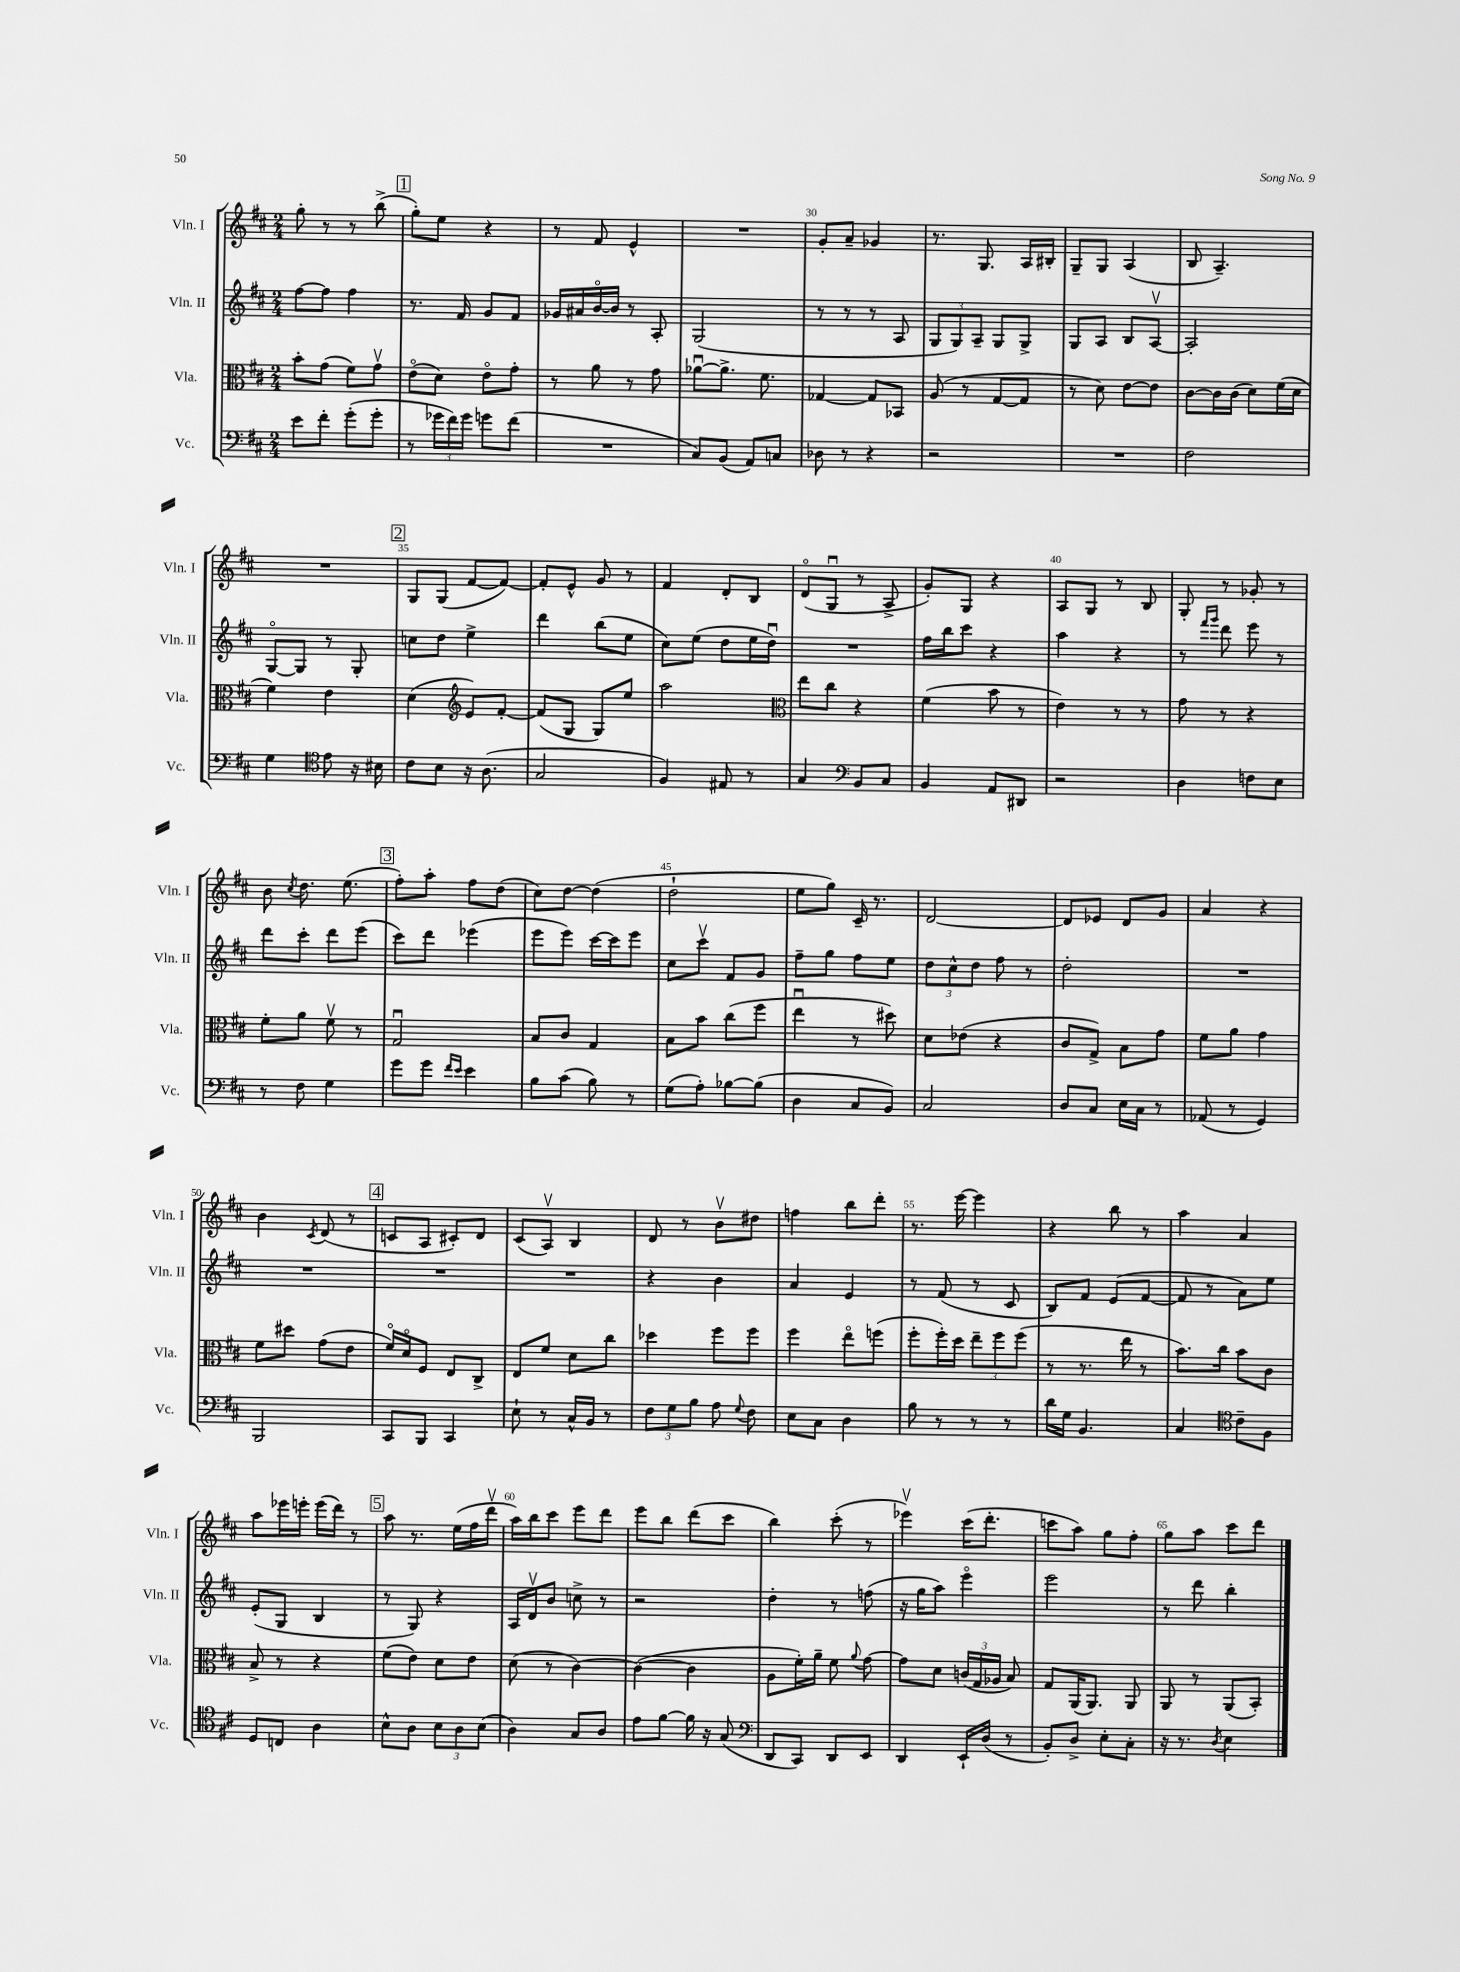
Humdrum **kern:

**kern	**kern	**kern	**kern
*part4	*part3	*part2	*part1
*staff4	*staff3	*staff2	*staff1
*I"Vc.	*I"Vla.	*I"Vln. II	*I"Vln. I
*I'Vc.	*I'Vla.	*I'Vln. II	*I'Vln. I
*clefF4	*clefC3	*clefG2	*clefG2
*k[f#c#]	*k[f#c#]	*k[f#c#]	*k[f#c#]
*M2/4	*M2/4	*M2/4	*M2/4
=26	=26	=26	=26
8e\L	8b'\L	[8ff#\L	8gg'\
8f#'\J	(8g\J	8ff#\J]	8r
(8g'\L	8f#\L)	4ff#\	8r
8g'\J	8gv\J	.	(8bb^\
!!LO:REH:place=s1:t=1
=27	=27	=27	=27
8r	(8e\L	8.r	8gg'\L)
24g-X\LL	8d\J)	.	8ee\J
24f#\)	.	.	.
.	.	16f#/	.
24g-\JJ	.	.	.
8gn\L	8e\L	8g/L	4r
(8f#\J	8g'\J	8f#/J	.
=28	=28	=28	=28
2r	8r	16g-X/LL	8r
.	.	16a#X/	.
.	8a\	[16b/	8f#/
.	.	16b/JJ]	.
.	8r	8r	4e^^/
.	8g\	8A'/	.
=29	=29	=29	=29
8C#/L)	[8a-Xu\L	(2G/	2r
(8BB/J	8.a-^\J]	.	.
8AA/L)	.	.	.
.	8.f#\	.	.
8Cn/J	.	.	.
=30	=30	=30	=30
8D-X\	[4G-X/	8r	8g'/L
8r	.	8r	8a~/J
4r	8G-/L]	8r	4g-X/
.	8BB-X/J	8A/	.
=31	=31	=31	=31
2r	(8A/	12G/L	8.r
.	.	12G/)	.
.	8r	.	.
.	.	12A~/J	.
.	.	.	8.G/
.	[8G/L	8G/L	.
.	8G/J]	8G^/J	16A/LL
.	.	.	16B#X'/JJ
=32	=32	=32	=32
2r	8r	8G/L	8G~/L
.	8d\)	8A/J	8G/J
.	[8e\L	8B/L	(4A/
.	8e\J]	[8Av/J	.
=33	=33	=33	=33
2F#\	[8c#\L	2A'/]	8B/
.	16c#\L]	.	4.A~/)
.	(16c#\JJ	.	.
.	8d\L)	.	.
.	(16f#\L	.	.
.	16d\JJ	.	.
!!LO:LB:g=z
=34	=34	=34	=34
4G\	4f#\)	[8G/L	2r
.	.	8G/J]	.
*clefC4	*	*	*
8e\	4e\	8r	.
16r	.	8G'/	.
16B#X\	.	.	.
!!LO:REH:place=s1:t=2
=35	=35	=35	=35
8c#\L	(4d\	8ccn\L	8G/L
8B\J	.	8dd\J	(8G/J
*	*clefG2	*	*
16r	8e/L)	4ee^\	[8f#/L
(8.A\	.	.	.
.	[8f#'/J	.	8f#/J_)
=36	=36	=36	=36
2G/	(8f#/L]	4ddd\	8f#'/L]
.	8G/J	.	8e^^/J
.	8G/L)	(8bb\L	8g/
.	8ee/J	8ee\J	8r
=37	=37	=37	=37
4F#/)	2aa\	8cc#\L)	4f#/
.	.	(8ee\J	.
8E#X/	.	8dd\L	8d'/L
8r	.	16ee\L	8B/J
.	.	16ddu\JJ)	.
=38	=38	=38	=38
*	*clefC3	*	*
4G/	8ee\L	2r	(8d/L
.	8cc#\J	.	8Gu/J
*clefF4	*	*	*
8BB/L	4r	.	8r
8C#/J	.	.	8A^/
=39	=39	=39	=39
4BB/	(4f#\	16ff#\LL	8g'/L)
.	.	16bb\J	.
.	.	8ccc#\J	8G/J
8AA/L	8b\	4r	4r
8DD#X/J	8r	.	.
=40	=40	=40	=40
2r	4e\)	4aa\	8A/L
.	.	.	8G/J
.	8r	4r	8r
.	8r	.	8B/
=41	=41	=41	=41
4D\	8g\	8r	8G'/
.	.	16qqfff#/LL	.
.	.	16qqggg/JJ	.
.	8r	8ddd\	8r
8Fn\L	4r	8eee\	8g-X'/
8E\J	.	8r	8r
!!LO:LB:g=z
=42	=42	=42	=42
8r	8f#'\L	8ddd\L	8b\
.	.	.	8qcc#/
8F#\	8a\J	8ccc#'\J	8.dd\
4G\	8f#v\	8ddd\L	.
.	.	.	(8.ee\
.	8r	(8eee\J	.
!!LO:REH:place=s1:t=3
=43	=43	=43	=43
8g\L	2Gu/	8ccc#\L)	8ff#'\L)
8g\J	.	8ddd\J	8aa'\J
16qqf#/LL	.	.	.
16qqe/JJ	.	.	.
4e\	.	(4eee-X\	8ff#\L
.	.	.	(8dd\J
=44	=44	=44	=44
8B\L	8B/L	8eee\L	8cc#\L)
(8c#\J	8c#/J	8eee\J)	[8dd\J
8B\)	4G/	[16ccc#\LL	(4dd\]
.	.	16ccc#\J]	.
8r	.	8eee\J	.
=45	=45	=45	=45
(8G\L	8B\L	8cc#\L	2dd`\
8A'\J)	8b\J	8ccc#v\J	.
[8B-X\L	(8cc#\L	8f#/L	.
(8B-\J]	8ff#\J	8g/J	.
=46	=46	=46	=46
4D\	4eeu\	8ff#~\L	8ee\L
.	.	8gg\J	8gg\J)
8C#/L	8r	8ff#\L	16c#~/
.	.	.	8.r
8BB/J)	8dd#X\)	8ee\J	.
=47	=47	=47	=47
2C#/	8d\L	12dd\L	[2d/
.	.	12cc#^^\	.
.	(8e-X\J	.	.
.	.	12dd\J	.
.	4r	8ff#\	.
.	.	8r	.
=48	=48	=48	=48
8D/L	8c#/L	2dd'\	8d/L]
8C#/J	8G^/J)	.	8e-X/J
16E\LL	8B\L	.	8d/L
16C#\JJ	.	.	.
8r	8g\J	.	8g/J
=49	=49	=49	=49
(8AA-X/	8f#\L	2r	4a/
8r	8a\J	.	.
4GG/)	4g\	.	4r
!!LO:LB:g=z
=50	=50	=50	=50
2BBB/	8f#\L	2r	4b\
.	8dd#X\J	.	.
.	.	.	8qc#/
.	(8g\L	.	(8d/
.	8e\J	.	8r
!!LO:REH:place=s1:t=4
=51	=51	=51	=51
8CC#/L	16f#/LL)	2r	8cn/L
.	16d/J	.	.
8BBB/J	8F#/J	.	8A/J
4CC#/	8E/L	.	8c#X'/L)
.	8C#^/J	.	8d/J
=52	=52	=52	=52
8E`\	8E/L	2r	(8c#/L
8r	8f#/J	.	8Av/J)
16C#^^/LL	8d\L	.	4B/
16BB/JJ	.	.	.
8r	8cc#\J	.	.
=53	=53	=53	=53
12F#\L	4dd-X\	4r	8d/
12G\	.	.	.
.	.	.	8r
12B\J	.	.	.
8A\	8ff#\L	4b\	8bv\L
8qqG/	.	.	.
8F#\	8ff#\J	.	8dd#X\J
=54	=54	=54	=54
8E\L	4ff#\	4a/	4ffn\
8C#\J	.	.	.
4D\	8ee\L	4e/	8bb\L
.	(8ffn\J	.	8ddd'\J
=55	=55	=55	=55
8B\	8ff#'\L	8r	8.r
8r	16ff#'\L)	(8f#/	.
.	16dd\JJ	.	[16eee\
8r	12ee~\L	8r	4eee\]
.	12ff#\	.	.
8r	.	8c#/	.
.	(12ff#\J	.	.
=56	=56	=56	=56
16d\LL	8r	8B/L)	4r
16G\JJ	.	.	.
4.BB/	8.r	8f#/J	.
.	.	(8e/L	8bb\
.	16ee\	.	.
.	8r	[8f#/J	8r
=57	=57	=57	=57
4C#/	8.b\L)	8f#/]	4aa\
.	.	8r	.
.	16cc#\Jk	.	.
*clefC4	*	*	*
8c#~\L	8b\L	8a\L)	4a/
8F#\J	8c#\J	8ee\J	.
!!LO:LB:g=z
=58	=58	=58	=58
8D/L	8B^/	(8e'/L	8aa\L
8Cn/J	8r	8G/J	16eee-X\L
.	.	.	16eeen'\JJ
4A\	4r	4B/	(16eee\LL
.	.	.	16ddd\JJ)
.	.	.	8r
!!LO:REH:place=s1:t=5
=59	=59	=59	=59
8B^^\L	(8f#\L	8r	8aa\
8A\J	8e\J)	8G/)	8.r
12B\L	8d\L	4r	.
.	.	.	(16ee\LL
12A\	.	.	.
.	8e\J	.	16ff#\
(12B\J	.	.	.
.	.	.	16dddv\JJ
=60	=60	=60	=60
4A\)	(8d\	16A/LL	16aa\LL)
.	.	16dv/J	16bb\J
.	8r	8b/J	8ccc#\J
8G/L	[4c#\)	8ccn^\	8eee\L
8A/J	.	8r	8ddd\J
=61	=61	=61	=61
8e\L	(4c#\_	2r	8eee\L
[8f#\J	.	.	8bb\J
16f#\]	4c#\]	.	(8ddd\L
16r	.	.	.
(8G/	.	.	8ccc#\J
=62	=62	=62	=62
*clefF4	*	*	*
8DD/L	8A\L	4dd'\	4bb\)
8CC#/J)	16f#'\L)	.	.
.	16a~\JJ	.	.
8DD/L	8f#\	8r	(8ccc#'\
.	8qqa/	.	.
8EE/J	[8g\	(8ffn\	8r
=63	=63	=63	=63
4DD/	8g\L]	16r	4eee-Xv\)
.	.	16gg\KL	.
.	8d\J	8aa\J)	.
16EE`/LL	(24cn/LL	4eee\	(16ccc#\KL
.	24G/	.	.
(16D/JJ	.	.	8.ddd'\J
.	24A-X/JJ	.	.
8r	8B/)	.	.
=64	=64	=64	=64
8BB'/L)	8G/L	2eee\	8cccn\L
8D^/J	(16AA/K	.	8aa\J)
.	8.AA/J)	.	.
8E'\L	.	.	8gg\L
8C#'\J	8AA/	.	8ff#'\J
=65	=65	=65	=65
16r	8AA/	8r	8gg\L
8.r	.	.	.
.	8r	8ddd\	8aa\J
8qD/	.	.	.
4E\	(8AA/L	4bb'\	8ccc#\L
.	8BB'/J)	.	8ddd\J
==	==	==	==
*-	*-	*-	*-
